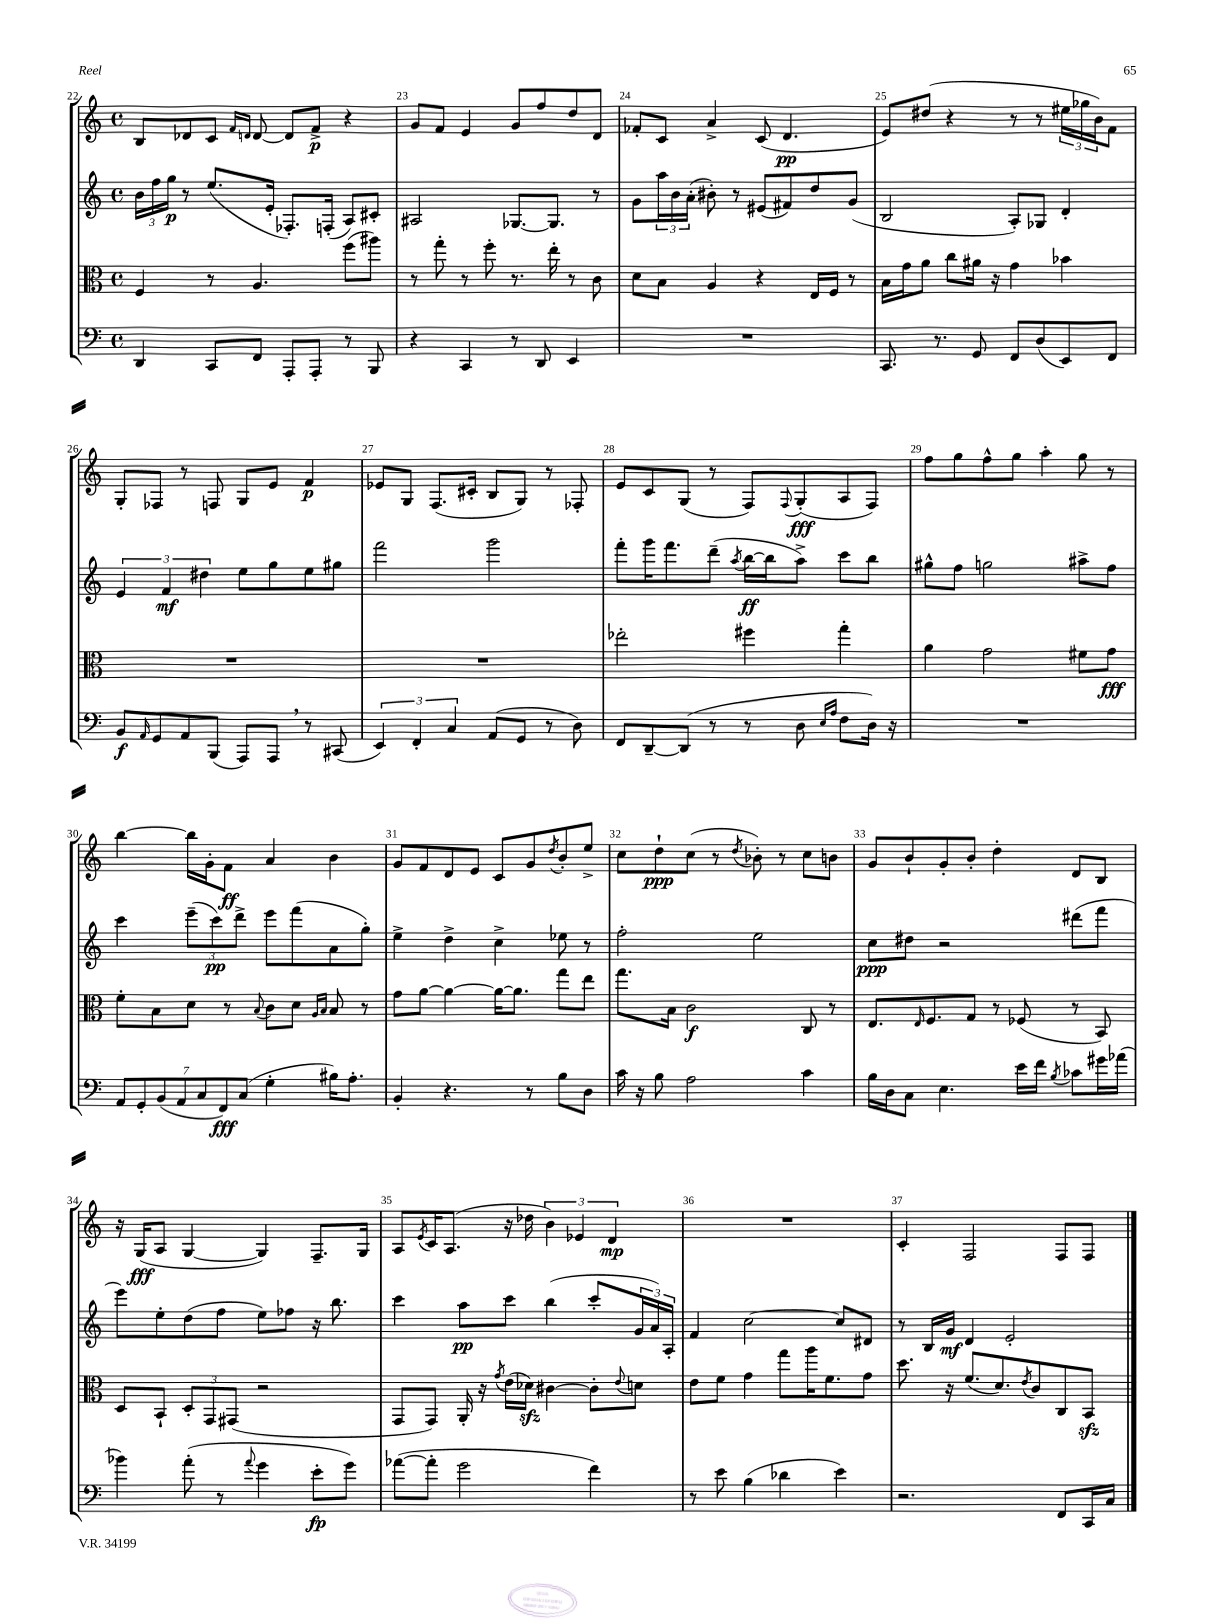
<<
\new StaffGroup <<
\new Staff = "s0" {
    \clef treble \key c \major \defaultTimeSignature \time 4/4
    b8 des'8 c'8 \grace { f'16 d'16 } d'8~ d'8 f'8->\p r4 |
    g'8 f'8 e'4 g'8 f''8 d''8 d'8 |
    fes'8-. c'8 a'4-> c'8( d'4.\pp |
    e'8) dis''8( r4 r8 r8 \tuplet 3/2 { eis''16 ges''16 b'16) } f'8 |
    g8-. fes8 r8 f8 g8 e'8 f'4\p |
    ees'8 g8 f8.( cis'16-. b8 g8) r8 fes8-. |
    e'8 c'8 g8( r8 f8) \appoggiatura { f8 } g8-.\fff( a8 f8) |
    f''8 g''8 f''8-^ g''8 a''4-. g''8 r8 |
    b''4~ b''16 g'16-. f'8\ff a'4 b'4 |
    g'8 f'8 d'8 e'8 c'8 g'8 \acciaccatura { d''8 } b'8-. e''8-> |
    c''8 d''8-!\ppp c''8( r8 \acciaccatura { d''8 } bes'8-.) r8 c''8 b'8 |
    g'8 b'8-! g'8-. b'8-. d''4-. d'8 b8 |
    r16 g16\fff( a8 g4~ g4) f8.-- g16 |
    a8 \acciaccatura { e'8 } c'16 a8.( r16 des''16 \tuplet 3/2 { b'4) ees'4 d'4\mp } |
    R1 |
    c'4-. f2 f8 f8 \bar "|." |
}
\new Staff = "s1" {
    \clef treble \key c \major \defaultTimeSignature \time 4/4
    \tuplet 3/2 { b'16 f''16 g''16\p } r8 e''8.( e'16-. fes8.-.) f16-.( a8) cis'8-. |
    ais2 ges8.~ ges8. r8 |
    g'8 \tuplet 3/2 { a''16 b'16 a'16-.( } bis'8-.) r8 eis'8( fis'8) d''8 g'8( |
    b2 a8-.) ges8 d'4-. |
    \tuplet 3/2 { e'4 f'4\mf dis''4 } e''8 g''8 e''8 gis''8 |
    f'''2 g'''2 |
    f'''8-. g'''16 f'''8. d'''8--( \acciaccatura { a''8 } b''16~\ff b''16 a''8->) c'''8 b''8 |
    gis''8-^ f''8 g''2 ais''8-> f''8 |
    c'''4 \tuplet 3/2 { e'''8--( c'''8\pp) d'''8-> } e'''8 f'''8( a'8 g''8-.) |
    e''4-> d''4-> c''4-> ees''8 r8 |
    f''2-. e''2 |
    c''8\ppp dis''8 r2 dis'''8( f'''8 |
    e'''8) e''8-. d''8( f''8 e''8) fes''8 r16 b''8. |
    c'''4 a''8\pp c'''8 b''4( c'''8-. \tuplet 3/2 { g'16 a'16) a16-. } |
    f'4 c''2~ c''8 dis'8 |
    r8 b16 g'16\mf d'4 e'2-. \bar "|." |
}
\new Staff = "s2" {
    \clef alto \key c \major \defaultTimeSignature \time 4/4
    f4 r8 a4. f''8( ais''8) |
    r8 g''8-. r8 f''8-. r8. e''16-. r8 c'8 |
    d'8 b8 a4 r4 e16 f16 r8 |
    b16 g'16 a'8 c''8 ais'16 r16 g'4 bes'4 |
    R1 |
    R1 |
    ees''2-. fis''4 g''4-. |
    a'4 g'2 fis'8 g'8\fff |
    f'8-. b8 d'8 r8 \appoggiatura { b8 } c'8 d'8 \grace { a16 b16 } b8 r8 |
    g'8 a'8~ a'4~ a'16~ a'8. g''8 e''8 |
    g''8. b16 c'2\f c8 r8 |
    e8. \grace { e16 } f8. g8 r8 fes8( r8 b,8) |
    d8 b,8-! \tuplet 3/2 { d8-. g,8 gis,8( } r2 |
    g,8 g,8) a,16-. r16 \acciaccatura { g'8 } e'16( des'16\sfz) cis'4~ cis'8-. \appoggiatura { e'8 } d'8 |
    e'8 f'8 g'4 g''8 a''16 f'8. g'8 |
    d''8. r16 f'8.( d'8.) \acciaccatura { e'8 } c'8 c8 b,8\sfz \bar "|." |
}
\new Staff = "s3" {
    \clef bass \key c \major \defaultTimeSignature \time 4/4
    d,4 c,8 f,8 a,,8-. a,,8-. r8 b,,8 |
    r4 c,4 r8 d,8 e,4 |
    R1 |
    c,8. r8. g,8 f,8 d8( e,8) f,8 |
    b,8\f \grace { a,16 } g,8 a,8 b,,8( a,,8) a,,8 \breathe r8 cis,8( |
    \tuplet 3/2 { e,4) f,4-. c4 } a,8( g,8 r8 d8) |
    f,8 d,8~-- d,8( r8 r8 d8 \grace { e16 a16 } f8 d16) r16 |
    R1 |
    \tuplet 7/4 { a,8 g,8-. b,8( a,8 c8 f,8\fff) c8( } g4-. bis16) a8.-. |
    b,4-. r4. r8 b8 d8 |
    c'16 r16 b8 a2 c'4 |
    b16 d16 c8 e4. e'16 f'16 \acciaccatura { b8 } ces'8 gis'16 aes'16( |
    bes'4) a'8-.( r8 \appoggiatura { a'8 } g'4 e'8-.\fp g'8) |
    aes'8~( aes'8-. g'2 f'4) |
    r8 e'8 b4( des'4 e'4) |
    r2. f,8 c,16 c16 \bar "|." |
}
>>
>>
\layout { \context { \Score currentBarNumber = #22 \override BarNumber.break-visibility = ##(#f #t #t) barNumberVisibility = #all-bar-numbers-visible } }
